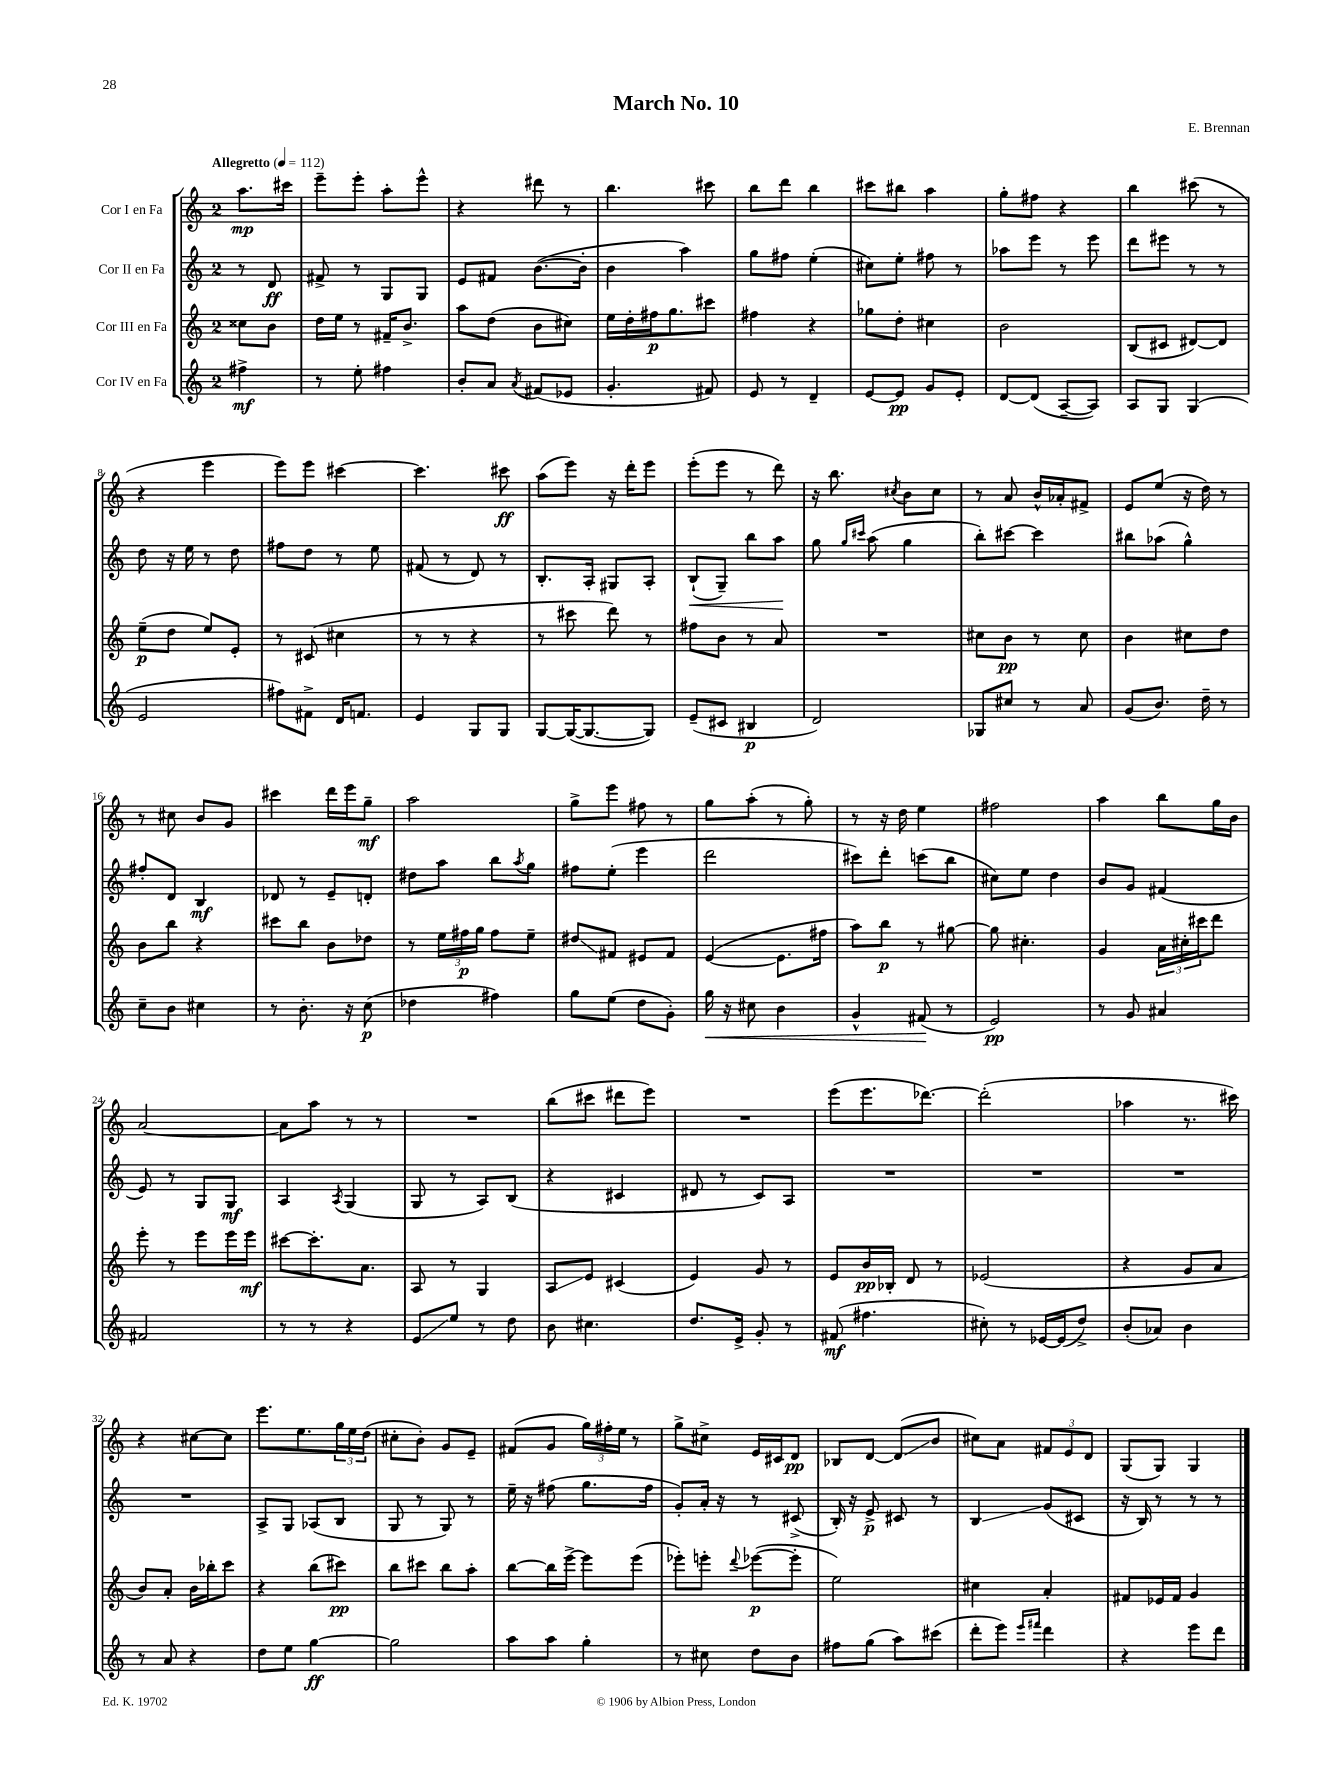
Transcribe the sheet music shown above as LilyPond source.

\header { title = "March No. 10" composer = "E. Brennan" }
<<
\new StaffGroup <<
\new Staff = "s0" \with { instrumentName = "Cor I en Fa" } {
    \clef treble \key c \major \once \override Staff.TimeSignature.style = #'single-digit \time 2/4 \partial 4 \tempo "Allegretto" 4 = 112
    a''8.\mp cis'''16 |
    e'''8-- e'''8-. a''8-. e'''8-^ |
    r4 dis'''8 r8 |
    b''4. cis'''8 |
    b''8 d'''8 b''4 |
    cis'''8 bis''8 a''4 |
    g''8-. fis''8 r4 |
    b''4 cis'''8( r8 |
    r4 e'''4 |
    e'''8) e'''8 cis'''4~ |
    cis'''4. cis'''8\ff |
    a''8( e'''8) r16 d'''16-. e'''8 |
    e'''8-.( e'''8 r8 d'''8) |
    r16 b''8. \acciaccatura { cis''8 } b'8 cis''8 |
    r8 a'8 b'16-^ aes'16-. fis'8-> |
    e'8 e''8( r16 d''16) r8 |
    r8 cis''8 b'8 g'8 |
    cis'''4 d'''16 e'''16 g''8--\mf |
    a''2 |
    g''8-> e'''8 fis''8 r8 |
    g''8 a''8-.( r8 g''8-.) |
    r8 r16 d''16 e''4 |
    fis''2 |
    a''4 b''8 g''16 b'16 |
    a'2~ |
    a'8 a''8 r8 r8 |
    R2 |
    b''8( cis'''8 dis'''8 e'''8) |
    R2 |
    e'''8( e'''8. des'''8.~) |
    des'''2-.( |
    aes''4 r8. cis'''16) |
    r4 cis''8~ cis''8 |
    e'''8. e''8. \tuplet 3/2 { g''16 e''16 d''16( } |
    cis''8-. b'8-.) g'8 e'8-- |
    fis'8( g'8 \tuplet 3/2 { g''16) fis''16-. e''16 } r8 |
    g''8-> cis''8-> e'16 cis'16 d'8\pp |
    bes8 d'8~ d'8\glissando( b'8 |
    cis''8) a'8 \tuplet 3/2 { fis'8 e'8 d'8 } |
    g8( g8) g4 \bar "|." |
}
\new Staff = "s1" \with { instrumentName = "Cor II en Fa" } {
    \clef treble \key c \major \once \override Staff.TimeSignature.style = #'single-digit \time 2/4 \partial 4
    r8 d'8\ff |
    fis'8-> r8 g8 g8 |
    e'8 fis'8 b'8.~( b'16-. |
    b'4 a''4) |
    g''8 fis''8 e''4-.( |
    cis''8) e''8-. fis''8 r8 |
    aes''8 e'''8 r8 e'''8 |
    d'''8 eis'''8 r8 r8 |
    d''8 r16 e''16 r8 d''8 |
    fis''8 d''8 r8 e''8 |
    fis'8( r8 d'8) r8 |
    b8.-. a16-. gis8 a8-. |
    b8-!\<( g8--) b''8 a''8\! |
    g''8 \grace { g''16 cis'''16 } a''8( g''4 |
    b''8-.) cis'''8~ cis'''4 |
    bis''8 aes''8( g''4-^) |
    fis''8-. d'8 b4\mf |
    des'8 r8 e'8-- d'8-. |
    dis''8 a''8 b''8 \acciaccatura { a''8 } g''8 |
    fis''8 e''8-.( e'''4 |
    d'''2 |
    cis'''8) d'''8-. c'''8( b''8 |
    cis''8) e''8 d''4 |
    b'8 g'8 fis'4( |
    e'8) r8 g8 g8\mf |
    a4 \acciaccatura { a8 } g4( |
    g8 r8 a8) b8( |
    r4 cis'4 |
    dis'8 r8 c'8) a8 |
    R2 |
    R2 |
    R2 |
    R2 |
    a8-> g8 aes8( b8 |
    g8 r8 g8) r8 |
    e''16-- r16 fis''8( g''8. fis''16 |
    g'8-.) a'16-. r16 r8 cis'8->( |
    b16-.) r16 e'8->\p cis'8 r8 |
    b4\glissando g'8( cis'8 |
    r16 b16) r8 r8 r8 \bar "|." |
}
\new Staff = "s2" \with { instrumentName = "Cor III en Fa" } {
    \clef treble \key c \major \once \override Staff.TimeSignature.style = #'single-digit \time 2/4 \partial 4
    cisis''8 b'8 |
    d''16 e''16 r8 fis'16-- b'8.-> |
    a''8 d''8( b'8 cis''8) |
    e''16 d''16-. fis''16\p g''8. cis'''8 |
    fis''4 r4 |
    ges''8 d''8-. cis''4 |
    b'2 |
    b8( cis'8 dis'8~) dis'8 |
    e''8--\p( d''8 e''8) e'8-. |
    r8 cis'8( cis''4 |
    r8 r8 r4 |
    r8 cis'''8 d'''8) r8 |
    fis''8 b'8 r8 a'8 |
    R2 |
    cis''8 b'8\pp r8 cis''8 |
    b'4 cis''8 d''8 |
    b'8 b''8 r4 |
    cis'''8 b''8 b'8 des''8 |
    r8 \tuplet 3/2 { e''16 fis''16\p g''16 } fis''8 e''8-- |
    dis''8\glissando fis'8 eis'8 fis'8 |
    e'4~( e'8. fis''16 |
    a''8) b''8\p r8 gis''8~ |
    gis''8 cis''4.-. |
    g'4 \tuplet 3/2 { a'16 cis''16-. cis'''16 } d'''8 |
    e'''8-. r8 e'''8 e'''16 e'''16\mf |
    cis'''8~ cis'''8.-. a'8. |
    a8 r8 g4 |
    a8\glissando e'8 cis'4( |
    e'4) g'8 r8 |
    e'8 b'16\pp bes16-. d'8 r8 |
    ees'2( |
    r4 g'8 a'8 |
    b'8) a'8-. b'16 bes''16-. c'''8 |
    r4 b''8( cis'''8\pp) |
    b''8 cis'''8 b''8 a''8-. |
    b''8~ b''16 e'''16~-> e'''8 e'''8( |
    ees'''8-.) e'''8-. \appoggiatura { d'''8 } ees'''8~\p( ees'''8-. |
    e''2) |
    cis''4 a'4-. |
    fis'8 ees'16 fis'16 g'4 \bar "|." |
}
\new Staff = "s3" \with { instrumentName = "Cor IV en Fa" } {
    \clef treble \key c \major \once \override Staff.TimeSignature.style = #'single-digit \time 2/4 \partial 4
    fis''4->\mf |
    r8 e''8-. fis''4 |
    b'8-. a'8 \acciaccatura { a'8 } fis'8( ees'8 |
    g'4.-. fis'8) |
    e'8 r8 d'4-- |
    e'8~ e'8\pp g'8 e'8-. |
    d'8~ d'8( a8~-- a8) |
    a8 g8 g4( |
    e'2 |
    fis''8) fis'8-> d'16 f'8. |
    e'4 g8 g8 |
    g8~ g16~( g8.~ g8) |
    e'8--( cis'8 bis4\p |
    d'2) |
    ges8 cis''8 r8 a'8 |
    g'8( b'8.) d''16-- r8 |
    c''8-- b'8 cis''4 |
    r8 b'8.-. r16 c''8\p( |
    des''4 fis''4) |
    g''8 e''8( d''8 g'8-.) |
    g''16\< r16 cis''8 b'4 |
    g'4-^ fis'8\!( r8 |
    e'2\pp) |
    r8 g'8 ais'4 |
    fis'2 |
    r8 r8 r4 |
    e'8\glissando e''8 r8 d''8 |
    b'8 cis''4. |
    d''8. e'16-> g'8-. r8 |
    fis'8\mf( fis''4. |
    cis''8-.) r8 ees'16~ ees'16( d''8->) |
    b'8-.( aes'8) b'4 |
    r8 a'8 r4 |
    d''8 e''8 g''4~\ff |
    g''2 |
    a''8 a''8 g''4-. |
    r8 cis''8 d''8 b'8 |
    fis''8 g''8( a''8) cis'''8( |
    d'''8-. e'''8) \grace { e'''16 fis'''16 } d'''4 |
    r4 e'''8 d'''8 \bar "|." |
}
>>
>>
